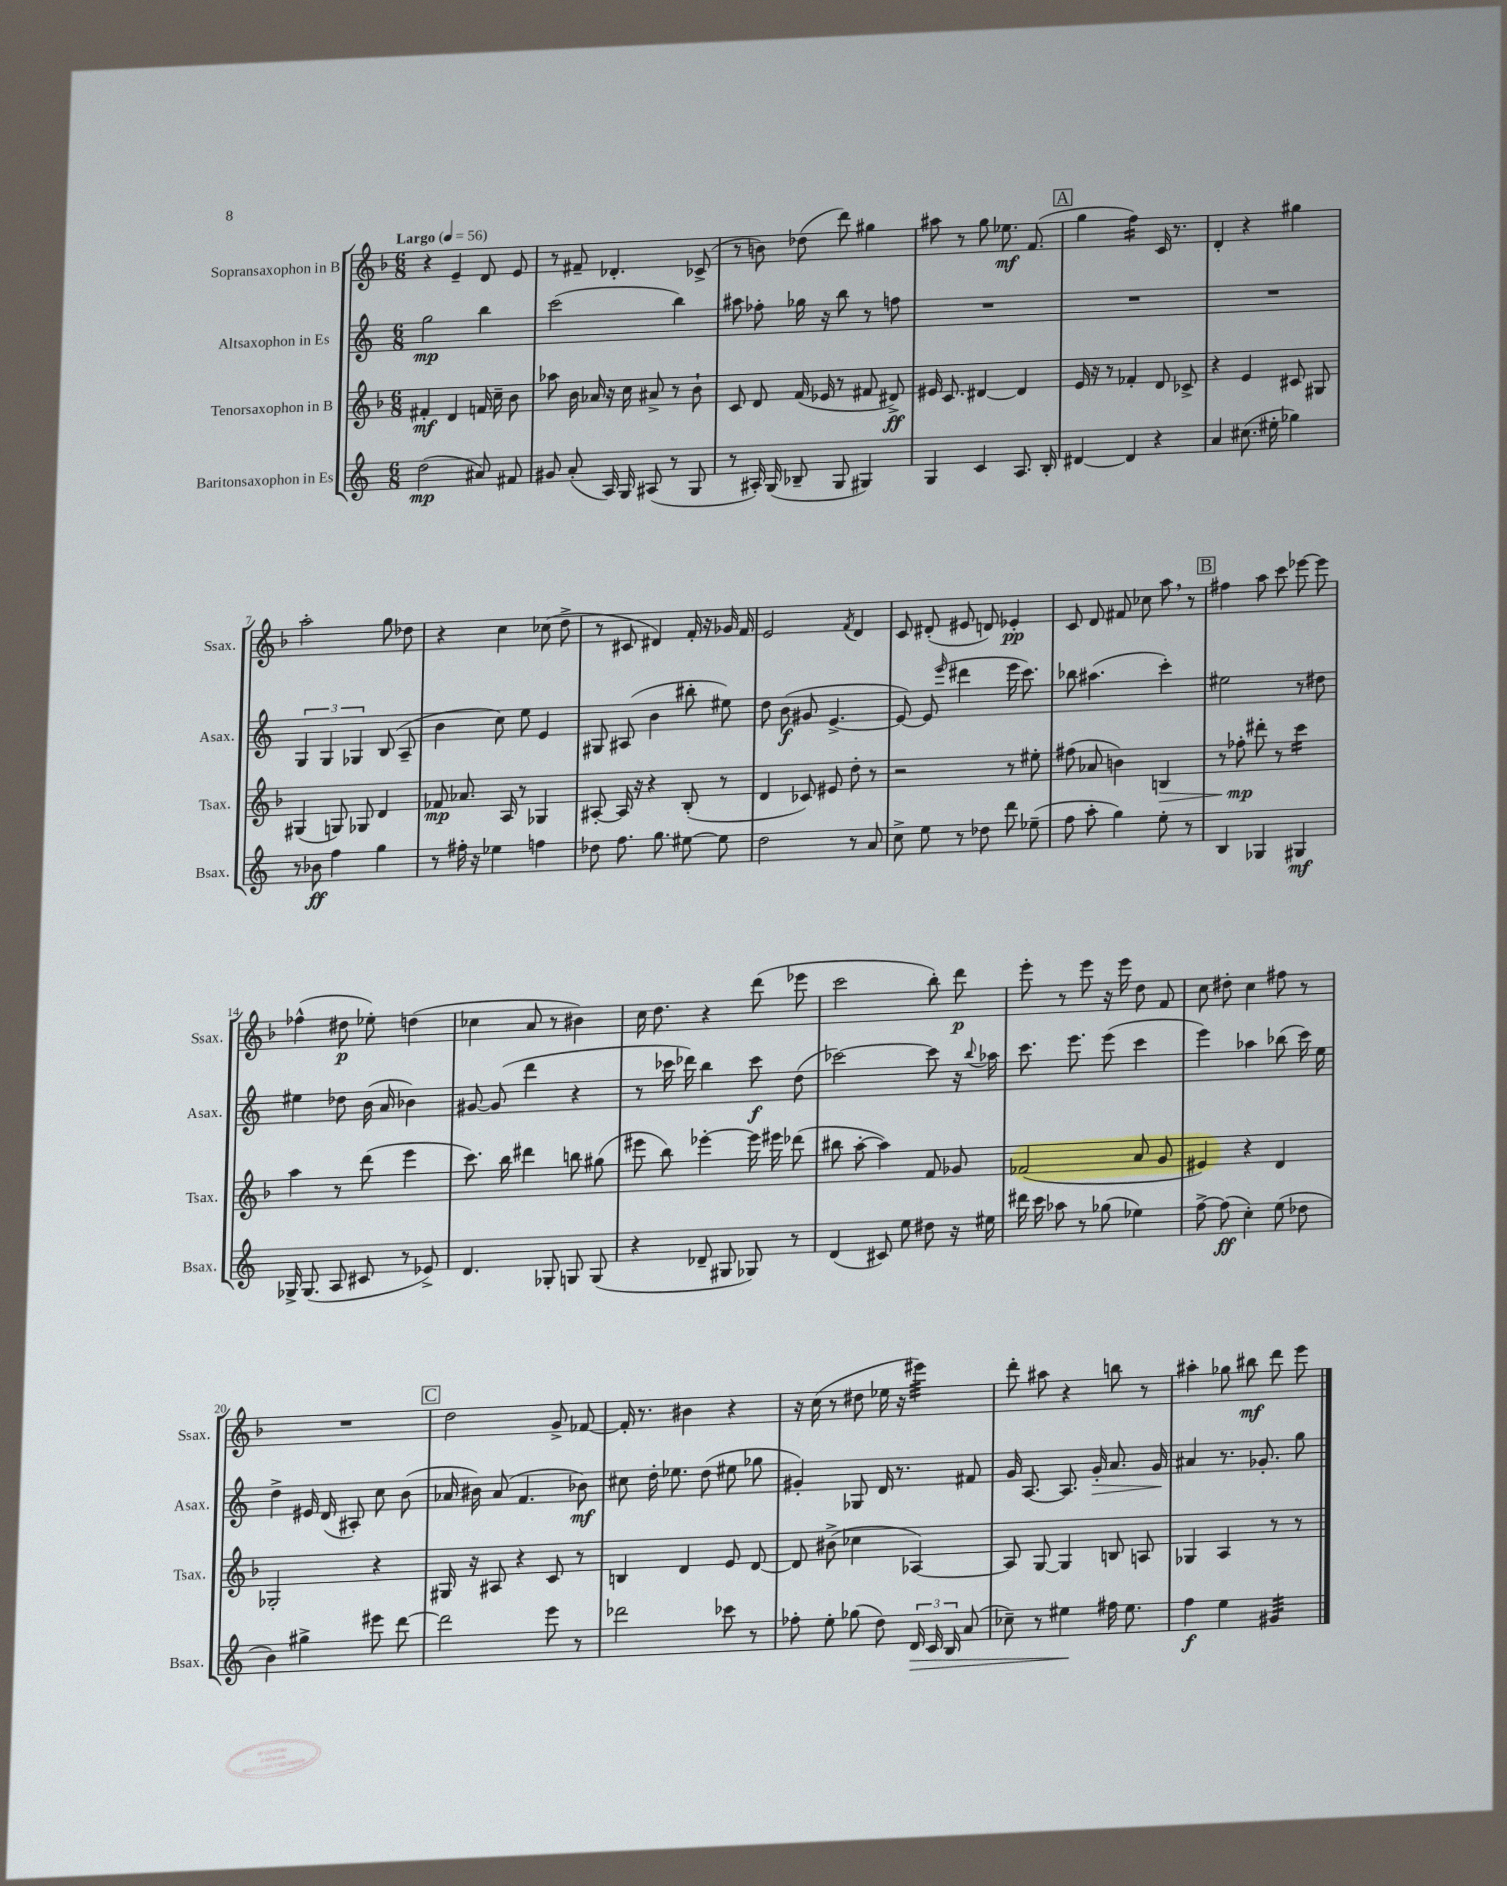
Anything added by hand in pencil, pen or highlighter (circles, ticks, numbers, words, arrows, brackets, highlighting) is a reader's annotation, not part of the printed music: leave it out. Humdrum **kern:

**kern	**kern	**kern	**kern
*staff4	*staff3	*staff2	*staff1
*clefG2	*clefG2	*clefG2	*clefG2
*k[]	*k[b-]	*k[]	*k[b-]
*M6/8	*M6/8	*M6/8	*M6/8
*MM56	*MM56	*MM56	*MM56
(2dd	4f#'	2gg	4r
.	4d	.	4e~
8a#)	16f	4bb	8d
.	16cc~	.	.
8f#	8b-	.	8e
=	=	=	=
8g#	8aa-	(2ccc	8r
(8a'	16b-	.	8f#~
.	16a-	.	.
16A)	16r	.	4.d-'
16G	16cc	.	.
(8A#	8a#^	.	.
8r	8r	4bb)	.
8G	8b-`	.	(8c-^
=	=	=	=
8r	8c	8aa#	8r
16A#')	8d	8ff-'	8b)
(16G	.	.	.
8B-~	(16f	16gg-	(8dd-
.	16e-	16r	.
8G	8r	8bb	8ddd)
4G#)	8f#	8r	4gg#
.	8d#^)	8ff	.
=	=	=	=
4G	16e#	2.r	8aa#
.	8.c	.	.
.	.	.	8r
4c	[4d#	.	8gg
.	.	.	8.ee-
8.A	4d#]	.	.
.	.	.	(8.f
16B'	.	.	.
=	=	=	=
[4d#	16e	2.r	4gg
.	16r	.	.
.	8r	.	.
4d#]	4f-'	.	4ff)
4r	8d	.	16c
.	.	.	8.r
.	8c-^	.	.
=	=	=	=
4a	4r	2.r	4d'
(8.cc#	4e	.	4r
16ee#'	.	.	.
4gg-)	8c#	.	4gg#
.	8G#	.	.
=	=	=	=
8r	(4G#	6G	2aa'
8b-	.	.	.
.	.	6G	.
4ff	8G)	.	.
.	.	6G-	.
.	8G-	.	.
4gg	4d	(8B	8gg
.	.	8A~	8dd-
=	=	=	=
8r	8f-	4b	4r
16ff#'	8.a-	.	.
16r	.	.	.
4ee-	.	8cc)	4cc
.	16A	.	.
.	8r	8ee	.
4ff	4G-	4e	(8cc-
.	.	.	8dd^
=	=	=	=
8dd-	[8A#'	8G#	8r
8.ff	16A#]	(8A#	8c#
.	16r	.	.
.	4r	4b	4d#)
8.gg	.	.	.
[8ee#	(8B-'	8bb#'	16f'
.	.	.	16r
8ee#]	8r	8ee#)	16g-
.	.	.	16f
=	=	=	=
2dd	4d	8dd	2e
.	.	(8b	.
.	8c-)	8g#	.
.	8e#	[4.e^	.
.	.	.	8qf
8r	8dd'	.	4d
8a	8r	.	.
=	=	=	=
8cc^	2r	8e_)	8c
8ee	.	(8e]	(8d#'
.	.	16qqeee	.
8r	.	4ddd#	8e#
8dd-	.	.	8d)
8ddd	8r	16eee	4e-'
.	.	8.ccc)	.
(8ee-~	8ee#'	.	.
=	=	=	=
8ff	(8ff#	8bb-	8c
8aa'	8a-	(4.aa#	8d
4gg)	4b)	.	8f#
.	.	.	8cc-
8ee'	4B	4ccc')	8aa
8r	.	.	8r
=	=	=	=
4B	8r	2ee#	4ff#
.	8ff-'	.	.
4G-	8ddd#'	.	8aa
.	8r	.	8ccc
4G#	4ccc	8r	[8eee-
.	.	8dd#	8eee-]
=	=	=	=
16G-^	4aa	4ee#	(4ff-^^
(8.G-	.	.	.
8A	8r	8dd-	8dd#
8c#	(8ddd	(16b	8ee-')
.	.	16a	.
8r	4eee	4b-)	(4dd
8e-^)	.	.	.
=	=	=	=
4.d	8.ccc)	[8g#	4cc-
.	.	(8g#]	.
.	16bb-	.	.
.	4ddd#	4ddd	8a
8G-'	.	.	8r
8G	8bb	4r	4b#)
(8G	(8gg#	.	.
=	=	=	=
4r	8eee#	8r	16cc
.	.	.	8.dd
.	8bb-)	16ccc-	.
.	.	16ddd-)	.
8d-~	[4eee-'	4bb	4r
8G#	.	.	.
8G-)	16eee-]	8ccc-	(8ddd
.	16eee#	.	.
8r	(8ddd-	(8dd	8eee-
=	=	=	=
(4d	8bb#	[2ccc-)	2ccc
.	[8aa'	.	.
8c#)	4aa])	.	.
8ee	.	.	.
8dd#	8f	8ccc-]	8bb-')
16r	8g-	16r	8ddd
.	.	8qqbb	.
16ee#	.	16aa-	.
=	=	=	=
16ddd#	(2f-	8.ccc	8eee'
16ccc	.	.	.
8aa-	.	.	8r
.	.	8.eee	.
8r	.	.	8eee
(8gg-	.	(8eee	16r
.	.	.	16eee
4ee-)	8a	4ccc	8dd
.	8g	.	8f
=	=	=	=
[8ff^	4e#)	4eee)	8cc
(8ff]	.	.	8dd#'
4cc')	4r	4aa-	4cc
(8ee	4d	(8bb-	8ff#
8dd-	.	16ccc)	8r
.	.	16ee	.
=	=	=	=
4b)	2G-'	4dd^	2.r
4gg#^	.	16e#	.
.	.	(16d	.
.	.	8A#')	.
8eee#	4r	8cc	.
[8ddd	.	(8b	.
=	=	=	=
2ddd]	16G#	16a-	2dd
.	16r	16b#)	.
.	8A#	(8a-	.
.	4r	4.f	.
8eee	8c	.	8g^
8r	8r	8b-)	[8f-
=	=	=	=
2ddd-	4B	8cc#	16f-']
.	.	.	8.r
.	.	16dd'	.
.	.	8.ee-	.
.	4d	.	4b#
.	.	(8dd	.
8ccc-	8e	8ee#	4r
8r	[8d	8gg-	.
=	=	=	=
8ff-'	8d]	4g#')	16r
.	.	.	(16cc
8ee'	(8b#^	.	8r
(8gg-	4cc-	8G-	8dd#
8dd)	.	16d	16ee-
.	.	8.r	16r
24d	[4A-)	.	4eee#)
24c	.	.	.
24B	.	.	.
(8a	.	8f#	.
=	=	=	=
8cc-~)	8A-]	16g	8ddd'
.	.	[8.A	.
8r	[8G	.	8aa#
4ee#	4G]	8.A]	4r
.	.	16g'	.
16ff#	8B	8.a	8bb
8.ee#	.	.	.
.	8A	.	8r
.	.	16g	.
=	=	=	=
4ff	4G-	4a#	4aa#'
4ee	4A	8.r	8gg-
.	.	.	8bb#
.	.	8.g-'	.
4g#	8r	.	8ddd
.	8r	8gg	8eee
==	==	==	==
*-	*-	*-	*-
